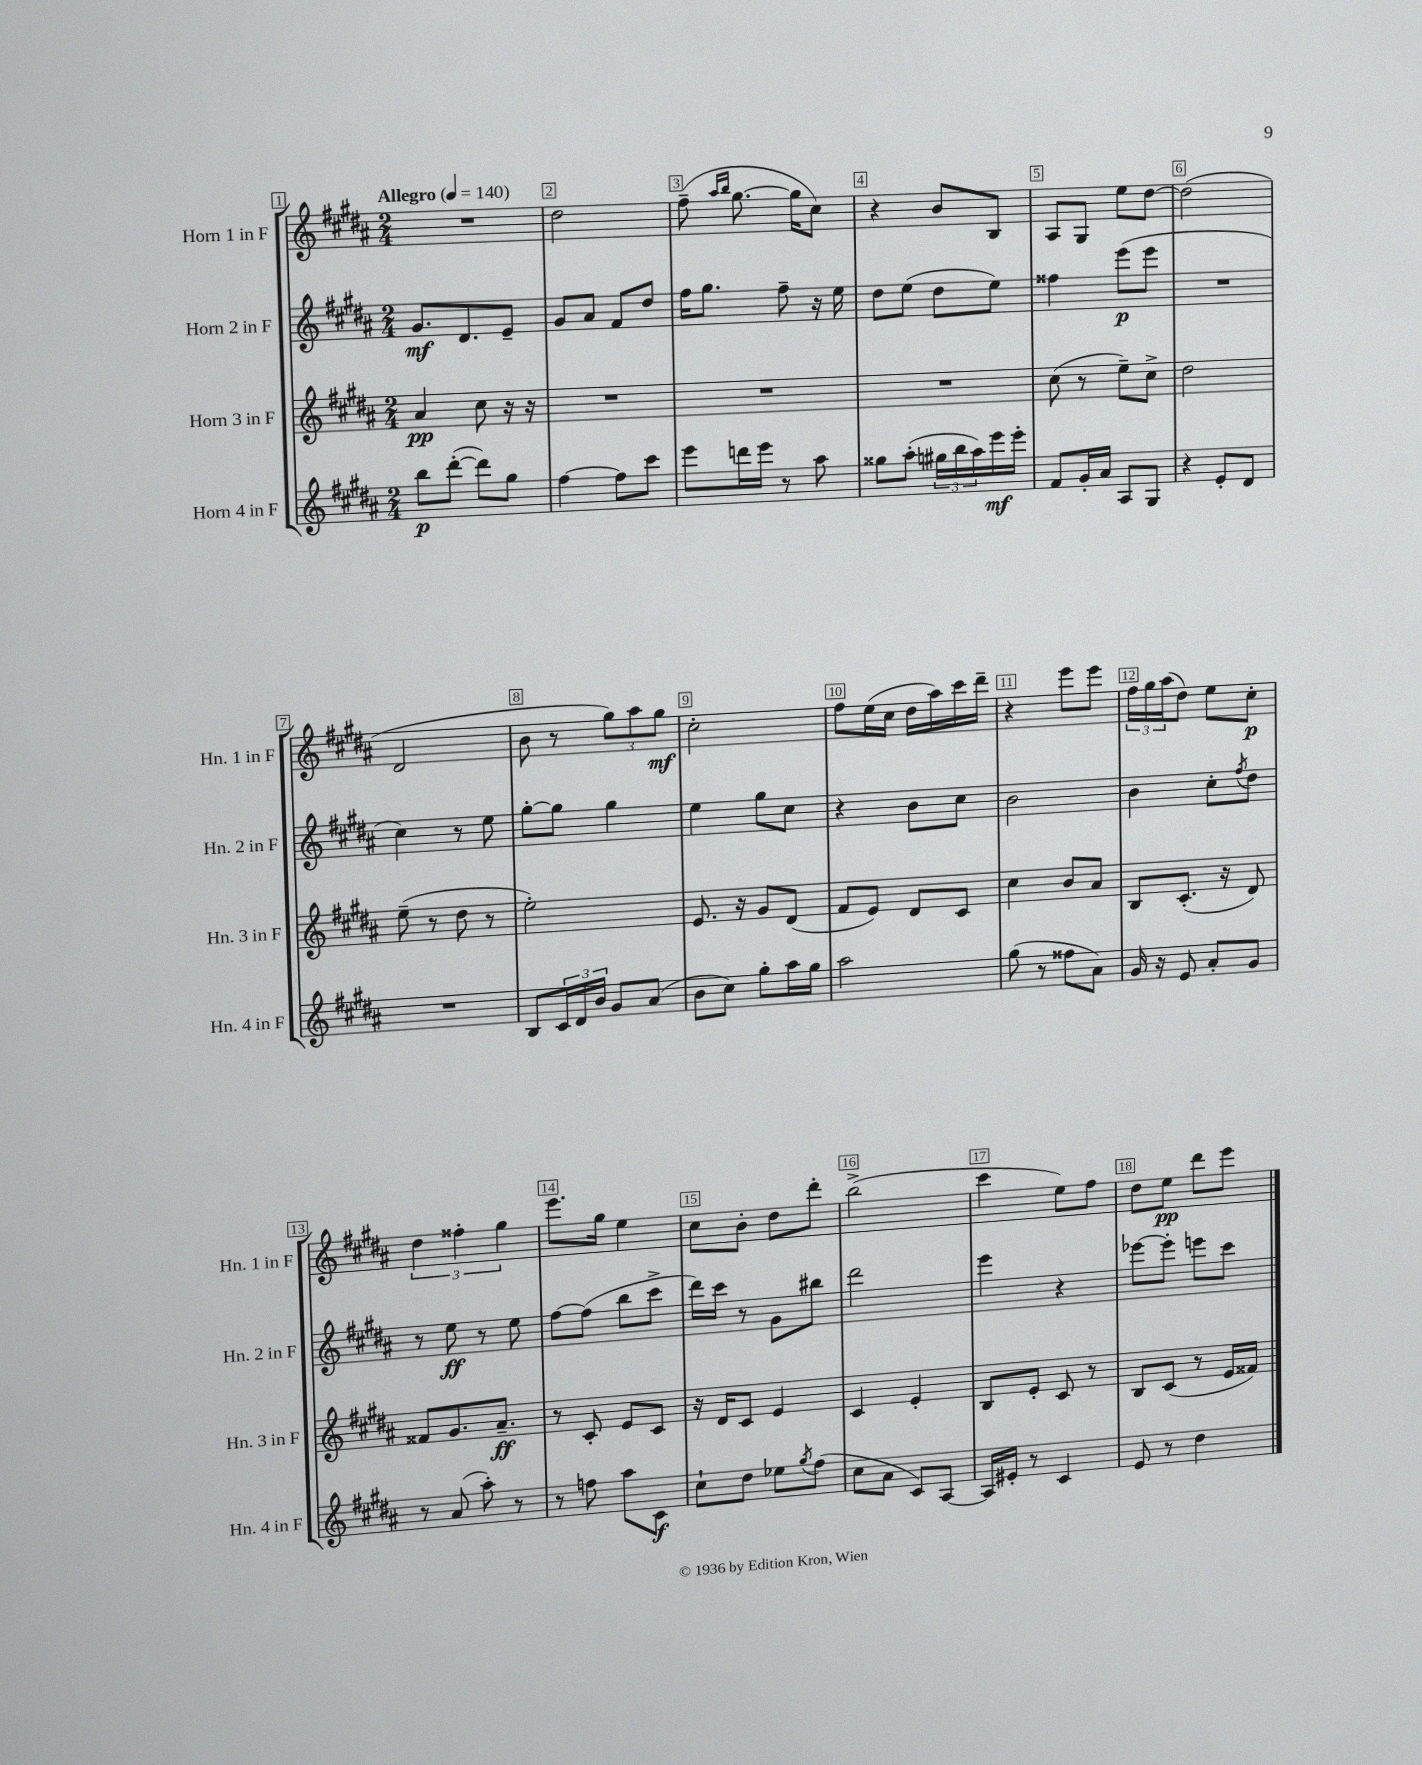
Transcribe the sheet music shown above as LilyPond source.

<<
\new StaffGroup <<
\new Staff = "s0" \with { instrumentName = "Horn 1 in F" shortInstrumentName = "Hn. 1 in F" } {
    \clef treble \key b \major \numericTimeSignature \time 2/4 \tempo "Allegro" 4 = 140
    R2 |
    dis''2 |
    fis''8--( \grace { ais''16 b''16 } gis''8.~ gis''16 cis''8) |
    r4 b'8 b8 |
    ais8 gis8 e''8 dis''8~ |
    dis''2( |
    dis'2 |
    b'8 r8 \tuplet 3/2 { gis''8) ais''8 gis''8\mf } |
    cis''2-. |
    fis''8 e''16( cis''16 dis''16 ais''16) cis'''16 dis'''16-- |
    r4 e'''8 e'''8 |
    \tuplet 3/2 { fis''16 gis''16 ais''16( } dis''8) e''8 cis''8-.\p |
    \tuplet 3/2 { dis''4 fisis''4-. gis''4 } |
    e'''8. gis''16 e''4 |
    cis''8 b'8-. dis''8 dis'''8-. |
    b''2->( |
    cis'''4 e''8) fis''8 |
    dis''8 e''8\pp dis'''8 e'''8 \bar "|." |
}
\new Staff = "s1" \with { instrumentName = "Horn 2 in F" shortInstrumentName = "Hn. 2 in F" } {
    \clef treble \key b \major \numericTimeSignature \time 2/4
    gis'8.\mf dis'8. e'8-- |
    gis'8 ais'8 fis'8 dis''8 |
    fis''16 gis''8. fis''8-- r16 e''16 |
    dis''8 e''8( dis''8 e''8) |
    fisis''4 e'''8\p( e'''8 |
    R2 |
    cis''4) r8 e''8 |
    gis''8~-. gis''8 gis''4 |
    e''4 gis''8 cis''8 |
    r4 b'8 cis''8 |
    b'2 |
    b'4 cis''8-. \acciaccatura { fis''8 } dis''8 |
    r8 e''8\ff r8 e''8 |
    fis''8~ fis''8( b''8 cis'''8-> |
    dis'''16) cis'''16 r8 gis'8 bis''8 |
    dis'''2 |
    e'''4 r4 |
    ees'''8~ ees'''8-. e'''8 cis'''8 \bar "|." |
}
\new Staff = "s2" \with { instrumentName = "Horn 3 in F" shortInstrumentName = "Hn. 3 in F" } {
    \clef treble \key b \major \numericTimeSignature \time 2/4
    ais'4\pp cis''8 r16 r16 |
    R2 |
    R2 |
    R2 |
    cis''8( r8 e''8--) cis''8-> |
    dis''2 |
    e''8--( r8 dis''8 r8 |
    e''2-.) |
    e'8. r16 gis'8 dis'8( |
    fis'8 e'8) dis'8 cis'8 |
    cis''4 b'8 ais'8 |
    b8 cis'8.-.( r16 dis'8) |
    fisis'8 gis'8. ais'8.--\ff |
    r8 cis'8-. e'8 cis'8 |
    r16 dis'16 cis'8 e'4 |
    cis'4 e'4-. |
    b8 e'8-. cis'8 r8 |
    b8 cis'8( r8 e'16 fisis'16) \bar "|." |
}
\new Staff = "s3" \with { instrumentName = "Horn 4 in F" shortInstrumentName = "Hn. 4 in F" } {
    \clef treble \key b \major \numericTimeSignature \time 2/4
    b''8\p dis'''8~-.( dis'''8) gis''8 |
    fis''4~ fis''8 cis'''8 |
    e'''8 d'''16 e'''16 r8 ais''8 |
    gisis''8 ais''8-.( \tuplet 3/2 { gis''16 b''16 ais''16) } e'''16\mf e'''16-. |
    fis'8 gis'16-. ais'16 ais8 gis8 |
    r4 e'8-. dis'8 |
    R2 |
    b8 \tuplet 3/2 { cis'16 dis'16 b'16 } gis'8 ais'8( |
    b'8 cis''8) gis''8-. ais''16 gis''16 |
    ais''2 |
    gis''8( r8 fisis''8 ais'8) |
    gis'16 r16 e'8 ais'8-. gis'8 |
    r8 ais'8( ais''8-.) r8 |
    r8 f''8 ais''8 cis'8\f |
    cis''8-! dis''8 ees''8 \acciaccatura { gis''8 } fis''8( |
    cis''8 ais'8 cis'8) ais8~ |
    ais16 eis'16-. r8 cis'4 |
    e'8 r8 dis''4 \bar "|." |
}
>>
>>
\layout { \context { \Score \override BarNumber.break-visibility = ##(#f #t #t) barNumberVisibility = #all-bar-numbers-visible \override BarNumber.stencil = #(make-stencil-boxer 0.1 0.3 ly:text-interface::print) } }
